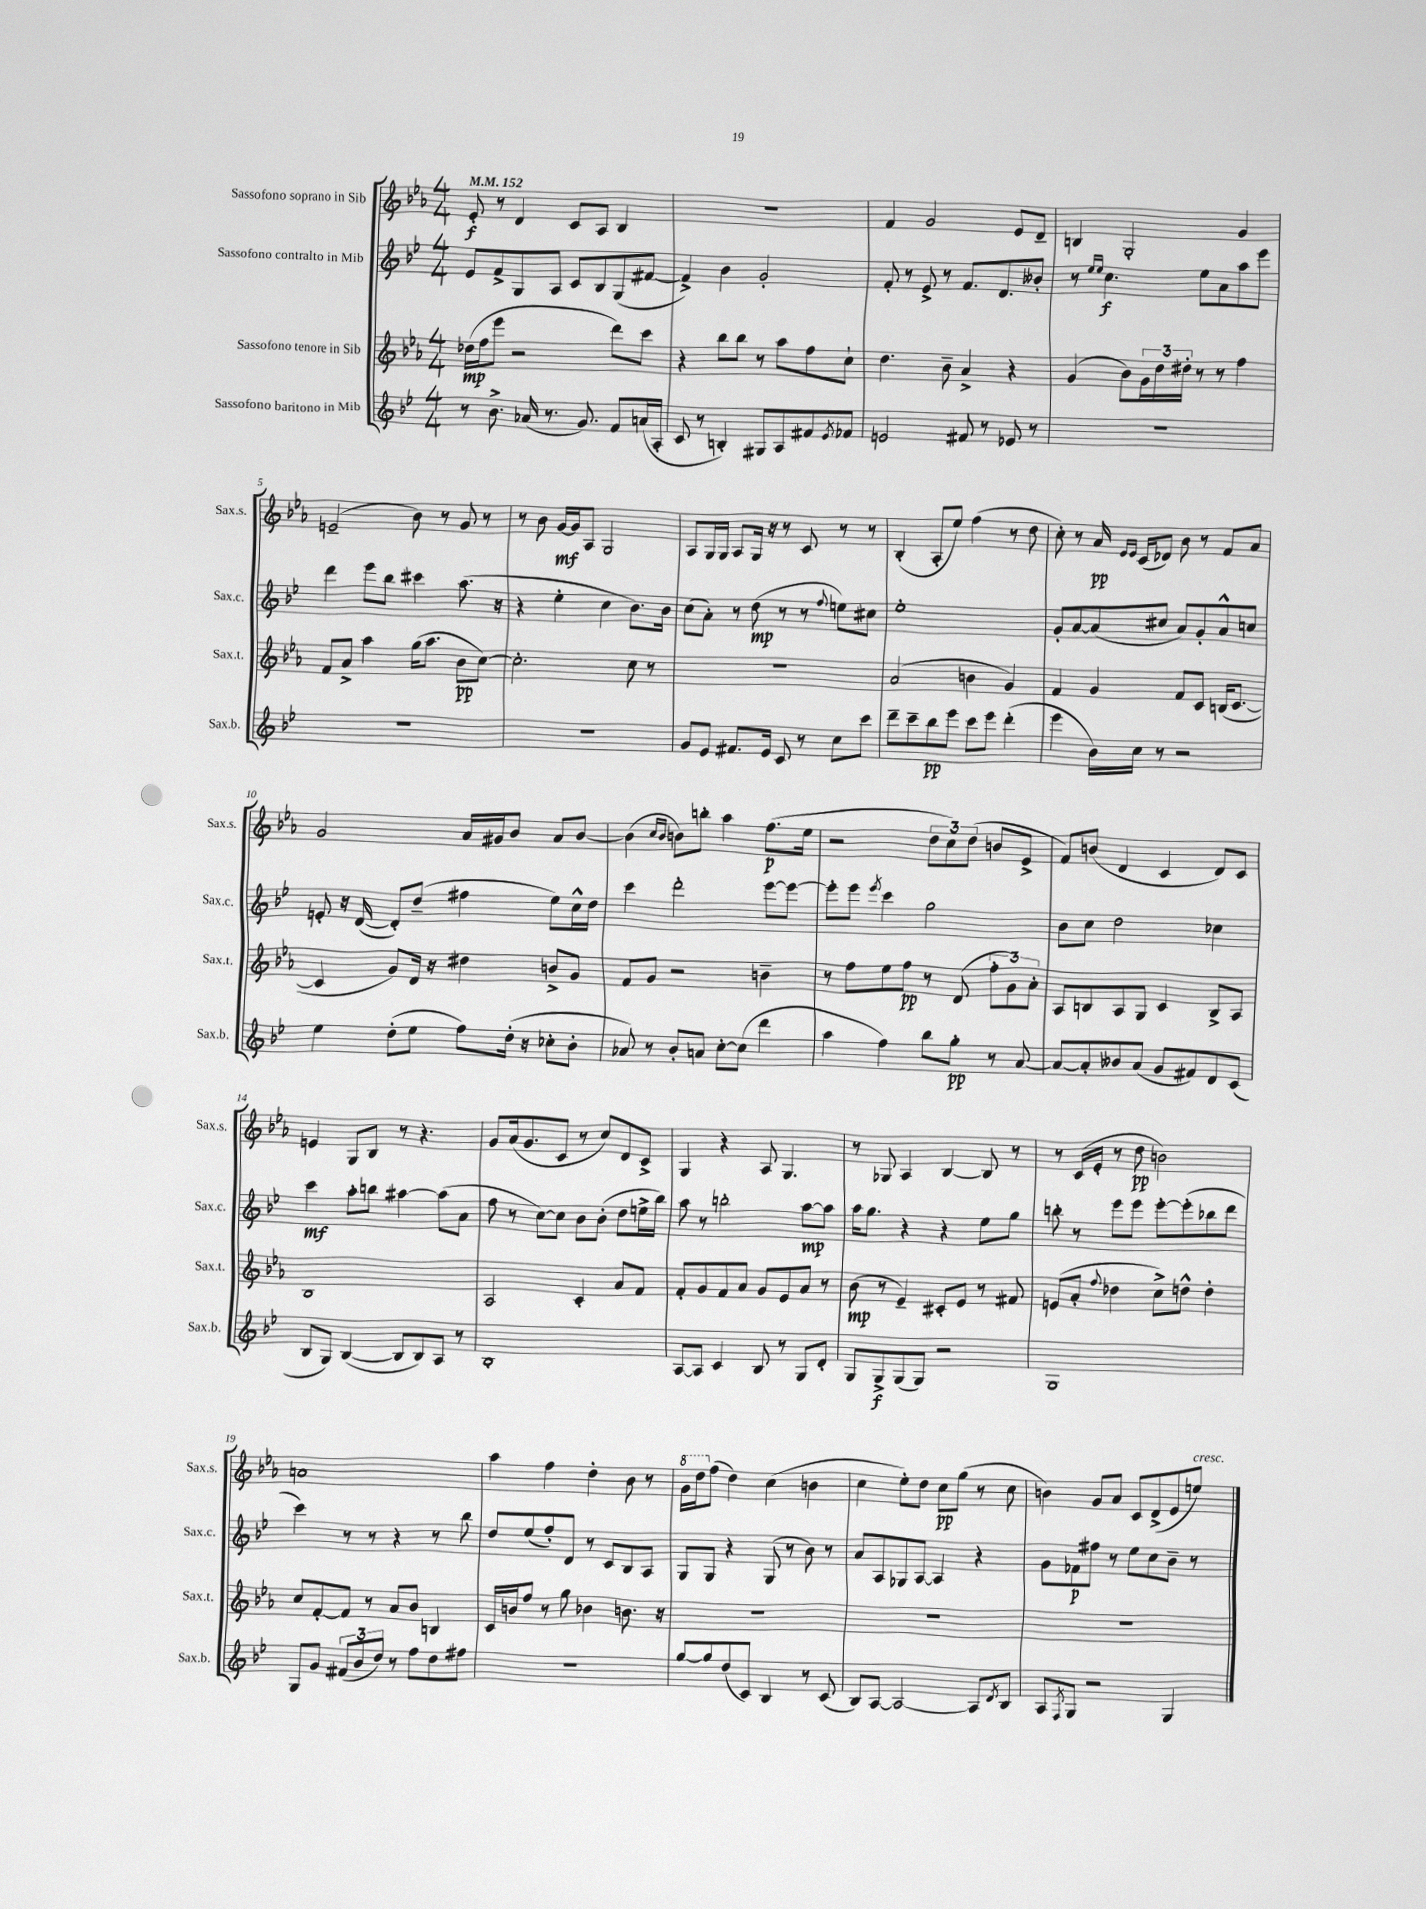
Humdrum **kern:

**kern	**dynam	**kern	**dynam	**kern	**dynam	**kern	**dynam
*part4	*part4	*part3	*part3	*part2	*part2	*part1	*part1
*staff4	*staff4	*staff3	*staff3	*staff2	*staff2	*staff1	*staff1
*I"Sassofono baritono in Mib	*	*I"Sassofono tenore in Sib	*	*I"Sassofono contralto in Mib	*	*I"Sassofono soprano in Sib	*
*I'Sax.b.	*	*I'Sax.t.	*	*I'Sax.c.	*	*I'Sax.s.	*
*clefG2	*	*clefG2	*	*clefG2	*	*clefG2	*
*k[b-e-]	*	*k[b-e-a-]	*	*k[b-e-]	*	*k[b-e-a-]	*
*M4/4	*	*M4/4	*	*M4/4	*	*M4/4	*
*MM152	*	*MM152	*	*MM152	*	*MM152	*
=1	=1	=1	=1	=1	=1	=1	=1
8r	.	(16dd-X\LL	mp	8e-/L	.	8e-'/	f
.	.	16ff\J	.	.	.	.	.
8.b-^\	.	8eee-\J	.	8f^/	.	8r	.
.	.	2r	.	8G/	.	4d/	.
(16a-X/	.	.	.	.	.	.	.
8.r	.	.	.	8A/J	.	.	.
.	.	.	.	8c/L	.	8c/L	.
8.g/)	.	.	.	.	.	.	.
.	.	.	.	8B-/	.	8A-/J	.
8f/L	.	8ddd\L)	.	(8G/	.	4B-/	.
(16an/L	.	8ccc\J	.	[8f#X/J	.	.	.
16A'/JJ	.	.	.	.	.	.	.
=2	=2	=2	=2	=2	=2	=2	=2
8c/	.	4r	.	4f#^/])	.	1r	.
8r	.	.	.	.	.	.	.
4Bn'/)	.	8bb-\L	.	4b-\	.	.	.
.	.	8bb-\J	.	.	.	.	.
8G#X/L	.	8r	.	2g'/	.	.	.
8A/	.	8aa-\L	.	.	.	.	.
8f#X/	.	8ff\	.	.	.	.	.
8qe-/	.	.	.	.	.	.	.
8f-X/J	.	8cc`\J	.	.	.	.	.
=3	=3	=3	=3	=3	=3	=3	=3
2en/	.	4.dd\	.	8f'/	.	4f/	.
.	.	.	.	8r	.	.	.
.	.	.	.	8e-^/	.	2g/	.
.	.	8b-~\	.	8r	.	.	.
8f#X/	.	4a-^/	.	8.f/L	.	.	.
8r	.	.	.	.	.	.	.
.	.	.	.	8.d/	.	.	.
8e-X/	.	4r	.	.	.	8e-/L	.
8r	.	.	.	8b--X'/J	.	8d~/J	.
=4	=4	=4	=4	=4	=4	=4	=4
1r	.	(4g/	.	8r	.	4Bn/	.
.	.	.	.	16qqee-/LL	.	.	.
.	.	.	.	16qqee-/JJ	.	.	.
.	.	.	.	4.cc\	f	.	.
.	.	8b-\L)	.	.	.	2G'/	.
.	.	24g\L	.	.	.	.	.
.	.	24dd\	.	.	.	.	.
.	.	24dd#X'\JJ	.	.	.	.	.
.	.	8r	.	8ee-\L	.	.	.
.	.	8r	.	8a\	.	.	.
.	.	4ff\	.	8aa\	.	4g/	.
.	.	.	.	8eee-\J	.	.	.
!!LO:LB:g=z
=5	=5	=5	=5	=5	=5	=5	=5
1r	.	8f/L	.	4ddd\	.	(2en~/	.
.	.	8a-^/J	.	.	.	.	.
.	.	4aa-\	.	8eee-\L	.	.	.
.	.	.	.	8bb-\J	.	.	.
.	.	(16gg\KL	.	4ccc#X\	.	8b-\)	.
.	.	8.aa-\J	.	.	.	.	.
.	.	.	.	.	.	8r	.
.	.	8b-\L	pp	(8.aa\	.	8g/	.
.	.	[8cc\J)	.	.	.	8r	.
.	.	.	.	16r	.	.	.
=6	=6	=6	=6	=6	=6	=6	=6
1r	.	2.cc'\]	.	4r	.	8r	.
.	.	.	.	.	.	8b-\	.
.	.	.	.	4ee-'\	.	[16g/LL	mf
.	.	.	.	.	.	16g/J]	.
.	.	.	.	.	.	8A-/J	.
.	.	.	.	4cc\	.	2G/	.
.	.	8cc\	.	8.b-\L)	.	.	.
.	.	8r	.	.	.	.	.
.	.	.	.	16b-\Jk	.	.	.
=7	=7	=7	=7	=7	=7	=7	=7
8g/L	.	1r	.	(8cc\L	.	8A-/L	.
8e-/J	.	.	.	8a'\J)	.	16G/L	.
.	.	.	.	.	.	16G/JJ	.
8.f#X/L	.	.	.	8r	.	8A-/L	.
.	.	.	.	(8dd\	mp	16G/Jk	.
16e-/Jk	.	.	.	.	.	16r	.
8c/	.	.	.	8r	.	8r	.
8r	.	.	.	8r	.	8c/	.
.	.	.	.	8qqff/	.	.	.
8cc\L	.	.	.	8een\L)	.	8r	.
8ccc\J	.	.	.	8cc#X\J	.	8r	.
=8	=8	=8	=8	=8	=8	=8	=8
8ddd~\L	.	(2a-/	.	1ee-'	.	(4B-'/	.
8ccc~\	.	.	.	.	.	.	.
8bb-\	pp	.	.	.	.	8A-'/L	.
8eee-\J	.	.	.	.	.	8ee-/J)	.
8ccc\L	.	4bn\	.	.	.	(4ff\	.
8eee-\J	.	.	.	.	.	.	.
(4ddd'\	.	4g/)	.	.	.	8r	.
.	.	.	.	.	.	8dd\	.
=9	=9	=9	=9	=9	=9	=9	=9
4eee-\	.	4f/	.	8g'/L	.	8cc'\)	.
.	.	.	.	[8a/	.	8r	.
16b-\LL)	.	4g/	.	(8a/]	.	16a-/	pp
.	.	.	.	.	.	16qqe-/LL	.
.	.	.	.	.	.	16qqe-/JJ	.
16cc\JJ	.	.	.	.	.	(16c/KL	.
8r	.	.	.	8cc#X/J	.	8d-X/J)	.
2r	.	8f/L	.	8a/L)	.	8b-\	.
.	.	8c/J	.	8g'/	.	8r	.
.	.	(16Bn/KL	.	8a^^/	.	8f/L	.
.	.	[8.c/J	.	.	.	.	.
.	.	.	.	8ccn/J	.	8a-/J	.
!!LO:LB:g=z
=10	=10	=10	=10	=10	=10	=10	=10
4ee-\	.	4c/]	.	8en'/	.	2g/	.
.	.	.	.	16r	.	.	.
.	.	.	.	([16d/	.	.	.
(8dd'\L	.	8g/L)	.	8d'/L])	.	.	.
8ee-\J	.	16d/Jk	.	(8dd~/J	.	.	.
.	.	16r	.	.	.	.	.
8ff\L)	.	4dd#X\	.	4ff#X\	.	16a-/LL	.
.	.	.	.	.	.	16g#X/J	.
(16dd'\Jk	.	.	.	.	.	8b-/J	.
16r	.	.	.	.	.	.	.
8cc-X'\L	.	8bn^/L	.	8ee-\L)	.	8a-/L	.
8b-'\J	.	8g/J	.	16cc^^\L	.	[8b-/J	.
.	.	.	.	16dd\JJ	.	.	.
=11	=11	=11	=11	=11	=11	=11	=11
8a-X/)	.	8f/L	.	4ccc\	.	(4b-\]	.
8r	.	8g/J	.	.	.	.	.
.	.	.	.	.	.	16qqcc/LL	.
.	.	.	.	.	.	16qqb-/JJ	.
8b-'/L	.	2r	.	2ddd'\	.	8bn\L)	.
8an/J	.	.	.	.	.	8bbn'\J	.
[8cc'\L	.	.	.	.	.	4aa-\	.
(8cc\J]	.	.	.	.	.	.	.
4ddd\	.	4bn~\	.	[8eee-\L	.	(8.ff\L	p
.	.	.	.	8eee-\J_	.	.	.
.	.	.	.	.	.	16ee-\Jk	.
=12	=12	=12	=12	=12	=12	=12	=12
4aa\	.	8r	.	8eee-'\L]	.	2r	.
.	.	8ff\L	.	8eee-\J	.	.	.
.	.	.	.	8qeee-/	.	.	.
4ff\)	.	8ee-\	.	4ccc\	.	.	.
.	.	8ff\J	pp	.	.	.	.
8bb-\L	.	8r	.	2gg\	.	12dd\L	.
.	.	.	.	.	.	12cc\)	.
8gg'\J	pp	(8d/	.	.	.	.	.
.	.	.	.	.	.	(12dd\J	.
8r	.	12ff'\L	.	.	.	8bn/L	.
.	.	12g\)	.	.	.	.	.
[8a/	.	.	.	.	.	8e-^/J	.
.	.	12a-'\J	.	.	.	.	.
=13	=13	=13	=13	=13	=13	=13	=13
8a/L_	.	8A-/L	.	8b-\L	.	8f/L)	.
8a'/]	.	8Bn/	.	8cc\J	.	(8bn/J	.
8b--X/	.	8A-/	.	2dd\	.	4d/	.
(8a/J	.	8G/J	.	.	.	.	.
8g/L	.	4c/	.	.	.	4c/	.
8f#X/)	.	.	.	.	.	.	.
8d/	.	8B^/L	.	4cc-X\	.	8d/L)	.
(8c/J	.	8A-/J	.	.	.	8c/J	.
!!LO:LB:g=z
=14	=14	=14	=14	=14	=14	=14	=14
8B-/L	.	1B-	.	4ccc\	mf	4en/	.
8G/J)	.	.	.	.	.	.	.
([4B-/	.	.	.	8aa'\L	.	8G/L	.
.	.	.	.	8bbn\J	.	8B-/J	.
8B-/L]	.	.	.	[4aa#X\	.	8r	.
8B-/)	.	.	.	.	.	4.r	.
8A/J	.	.	.	(8aa#\L]	.	.	.
8r	.	.	.	8a\J	.	.	.
=15	=15	=15	=15	=15	=15	=15	=15
1B-'	.	2A-/	.	8ff\	.	8g/L	.
.	.	.	.	8r	.	(16a-/k	.
.	.	.	.	.	.	8.g/	.
.	.	.	.	[8cc\L)	.	.	.
.	.	.	.	8cc\J]	.	8c/J	.
.	.	4c'/	.	8b-\L	.	8r	.
.	.	.	.	(8b-'\J	.	8cc/L)	.
.	.	8a-/L	.	8dd\L	.	8d/	.
.	.	8f/J	.	16een^\L	.	8c^/J	.
.	.	.	.	16bb-\JJ)	.	.	.
=16	=16	=16	=16	=16	=16	=16	=16
[8A/L	.	8f'/L	.	8aa\	.	4G/	.
8A/J]	.	8g/	.	8r	.	.	.
4c/	.	8f/	.	2bbn'\	.	4r	.
.	.	8a-/J	.	.	.	.	.
8B-/	.	8g/L	.	.	.	8A-/	.
8r	.	8e-/	.	.	.	4.G/	.
8G/L	.	8a-/J	.	[8aa\L	mp	.	.
8d'/J	.	8r	.	8aa\J]	.	.	.
=17	=17	=17	=17	=17	=17	=17	=17
8G/L	.	(8b-\	mp	16aa\KL	.	8r	.
.	.	.	.	8.gg\J	.	.	.
8G^/	f	8r	.	.	.	8G-X/	.
(8G/	.	4e-~/)	.	4r	.	4A-/	.
8G/J)	.	.	.	.	.	.	.
2r	.	8c#X'/L	.	4r	.	[4B-/	.
.	.	8e-/J	.	.	.	.	.
.	.	8r	.	8ee-\L	.	8B-/]	.
.	.	8f#X/	.	8gg\J	.	8r	.
=18	=18	=18	=18	=18	=18	=18	=18
1G	.	(8en/L	.	8bbn'\	.	8r	.
.	.	8a-'/J	.	8r	.	(16c/LL	.
.	.	.	.	.	.	16e-'/JJ	.
.	.	8qqff/	.	.	.	.	.
.	.	4dd-X\	.	8eee-\L	.	8r	.
.	.	.	.	8eee-\J	.	8dd\	pp
.	.	8cc^\L)	.	[8eee-'\L	.	2bn\)	.
.	.	8ddn^^\J	.	(8eee-'\]	.	.	.
.	.	4dd'\	.	8bb-X\	.	.	.
.	.	.	.	8ddd\J	.	.	.
!!LO:LB:g=z
=19	=19	=19	=19	=19	=19	=19	=19
8G/L	.	8cc/L	.	4ccc\)	.	1an	.
8g/J	.	[8f'/	.	.	.	.	.
(12f#X/L	.	8f/J]	.	8r	.	.	.
12b-/	.	.	.	.	.	.	.
.	.	8r	.	8r	.	.	.
12dd/J)	.	.	.	.	.	.	.
8r	.	8a-/L	.	4r	.	.	.
8ff\L	.	8b-/J	.	.	.	.	.
8dd\	.	4Bn/	.	8r	.	.	.
8ff#X\J	.	.	.	8bb-\	.	.	.
=20	=20	=20	=20	=20	=20	=20	=20
1r	.	16c/LL	.	8dd/L	.	4aa-\	.
.	.	16bn/J	.	.	.	.	.
.	.	8ff/J	.	(8ee-/	.	.	.
.	.	8r	.	8ff'/)	.	4ff\	.
.	.	8gg\	.	8d/J	.	.	.
.	.	4b-X\	.	8r	.	4dd'\	.
.	.	.	.	8c/L	.	.	.
.	.	8.bn\	.	8B-/	.	8b-\	.
.	.	.	.	8A/J	.	8r	.
.	.	16r	.	.	.	.	.
=21	=21	=21	=21	=21	=21	=21	=21
*	*	*	*	*	*	*8va	*
[8gg/L	.	1r	.	8G/L	.	16gg\LL	.
.	.	.	.	.	.	16ddd\J	.
*	*	*	*	*	*	*X8va	*
8gg/]	.	.	.	8G/J	.	(8ff\J	.
(8dd/	.	.	.	4r	.	4dd\)	.
8c/J)	.	.	.	.	.	.	.
4B-/	.	.	.	(8G/	.	(4cc\	.
.	.	.	.	8r	.	.	.
8r	.	.	.	8b-\)	.	4bn\	.
(8c/	.	.	.	8r	.	.	.
=22	=22	=22	=22	=22	=22	=22	=22
8B-/L)	.	1r	.	8a/L	.	4cc\	.
[8A/J	.	.	.	8A/	.	.	.
2A/_	.	.	.	8G-X/	.	8ee-'\L)	.
.	.	.	.	[8A/J	.	8dd\J	.
.	.	.	.	4A/]	.	8cc\L	pp
.	.	.	.	.	.	(8gg\J	.
8A/L]	.	.	.	4r	.	8r	.
8qd/	.	.	.	.	.	.	.
8B-/J	.	.	.	.	.	8cc\	.
=23	=23	=23	=23	=23	=23	=23	=23
8A/L	.	1r	.	8g\L	.	4bn\)	.
8qF/	.	.	.	.	.	.	.
8G/J	.	.	.	8f-X\	p	.	.
2r	.	.	.	8ff#X\J	.	8g/L	.
.	.	.	.	8r	.	8a-/J	.
.	.	.	.	8ee-\L	.	8c/L	.
.	.	.	.	8cc\	.	(8d^/	.
4G/	.	.	.	8b-~\J	.	8e-/	.
!	!	!	!	!	!	!LO:TX:a:i:t=cresc.	!
.	.	.	.	8r	.	8een/J)	.
==	==	==	==	==	==	==	==
*-	*-	*-	*-	*-	*-	*-	*-
